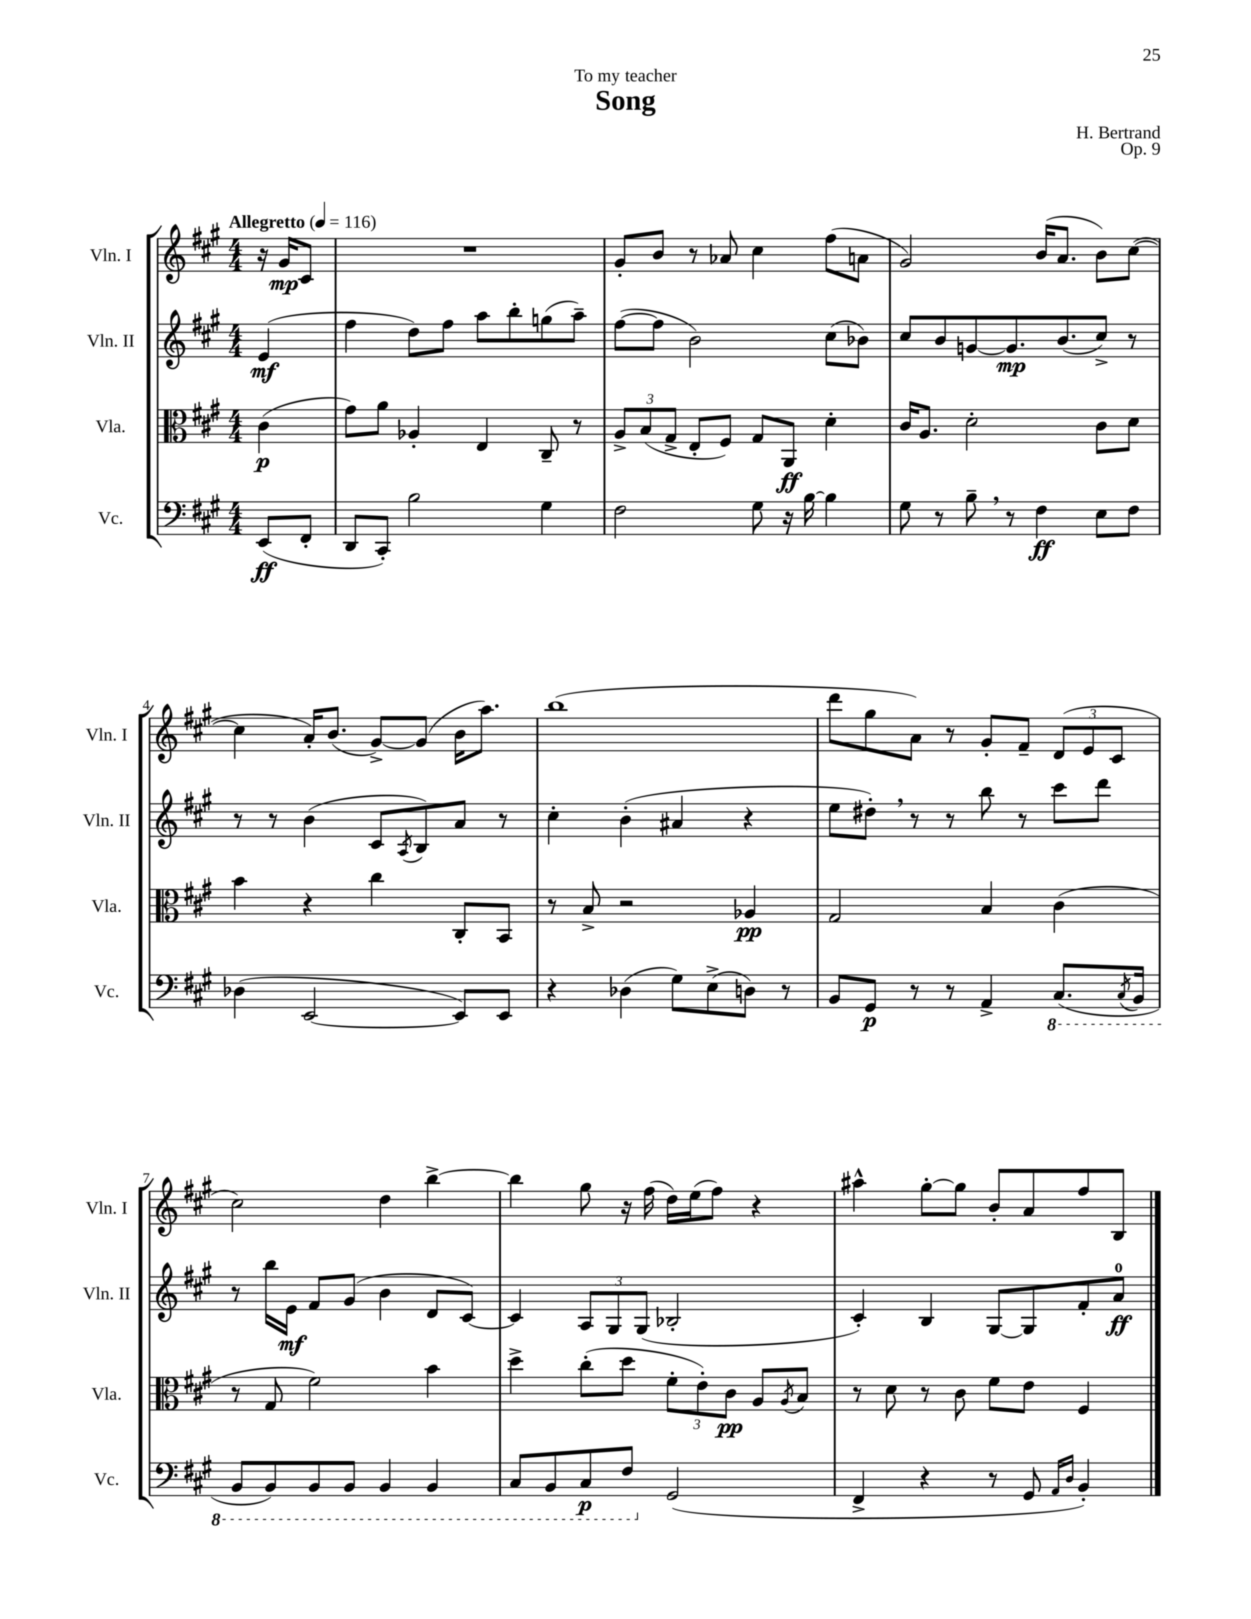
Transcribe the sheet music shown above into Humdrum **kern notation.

**kern	**kern	**kern	**kern
*staff4	*staff3	*staff2	*staff1
*clefF4	*clefC3	*clefG2	*clefG2
*k[f#c#g#]	*k[f#c#g#]	*k[f#c#g#]	*k[f#c#g#]
*M4/4	*M4/4	*M4/4	*M4/4
*MM116	*MM116	*MM116	*MM116
(8EE	(4c#	(4e	16r
.	.	.	16g#
8FF#'	.	.	8c#
=	=	=	=
8DD	8g#)	4ff#	1r
8CC#')	8a	.	.
2B	4A-'	8dd)	.
.	.	8ff#	.
.	4E	8aa	.
.	.	8bb'	.
4G#	8C#~	(8gg	.
.	8r	8aa~)	.
=	=	=	=
2F#	12A^	([8ff#	8g#'
.	(12B	.	.
.	.	8ff#]	8b
.	12G#^	.	.
.	8E'	2b)	8r
.	8F#)	.	8a-
8G#	8G#	.	4cc#
16r	8AA	.	.
[16B	.	.	.
4B]	4d'	(8cc#	(8ff#
.	.	8b-)	8a
=	=	=	=
8G#	16c#	8cc#	2g#)
.	8.A	.	.
8r	.	8b	.
8B~	2d'	[8g	.
8r	.	8.g]	.
4F#	.	.	(16b
.	.	(8.b	8.a
8E	8c#	8cc#^)	8b)
8F#	8d	8r	([8cc#
=	=	=	=
(4D-	4b	8r	4cc#]
.	.	8r	.
[2EE	4r	(4b	16a')
.	.	.	(8.b
.	4cc#	8c#	[8g#^)
.	.	8qA	.
.	.	8B)	(8g#]
8EE])	8C#'	8a	16b
.	.	.	8.aa)
8EE	8BB	8r	.
=	=	=	=
4r	8r	4cc#'	(1bb
.	8B^	.	.
(4D-	2r	(4b'	.
8G#)	.	4a#	.
(8E^	.	.	.
8D)	4A-	4r	.
8r	.	.	.
=	=	=	=
8BB	2G#	8ee	8ddd
8GG#	.	8dd#')	8gg#
8r	.	8r	8a)
8r	.	8r	8r
4AA^	4B	8bb	8g#'
.	.	8r	8f#~
(8.CC#	(4c#	8ccc#	(12d
.	.	.	12e
.	.	8ddd	.
.	.	.	12c#
8qCC#	.	.	.
16BBB	.	.	.
=	=	=	=
8BBB	8r	8r	2cc#)
8BBB)	8G#	16bb	.
.	.	16e	.
8BBB	2f#)	8f#	.
8BBB	.	(8g#	.
4BBB	.	4b	4dd
4BBB	4b	8d	[4bb^
.	.	[8c#)	.
=	=	=	=
8CC#	4dd^	4c#]	4bb]
8BBB	.	.	.
8CC#	(8cc#'	12A	8gg#
.	.	12G#	.
8FF#	8dd	.	16r
.	.	(12G#	.
.	.	.	(16ff#
(2GG#	12f#'	2B-'	16dd)
.	.	.	(16ee
.	12e')	.	.
.	.	.	8ff#)
.	12c#	.	.
.	8A	.	4r
.	8qA	.	.
.	8B	.	.
=	=	=	=
4FF#^	8r	4c#')	4aa#^^
.	8d	.	.
4r	8r	4B	[8gg#'
.	8c#	.	8gg#]
8r	8f#	[8G#	8b'
8GG#	8e	8G#]	8a
16qqAA	.	.	.
16qqD	.	.	.
4BB')	4F#	8f#'	8ff#
.	.	8a	8B
==	==	==	==
*-	*-	*-	*-
